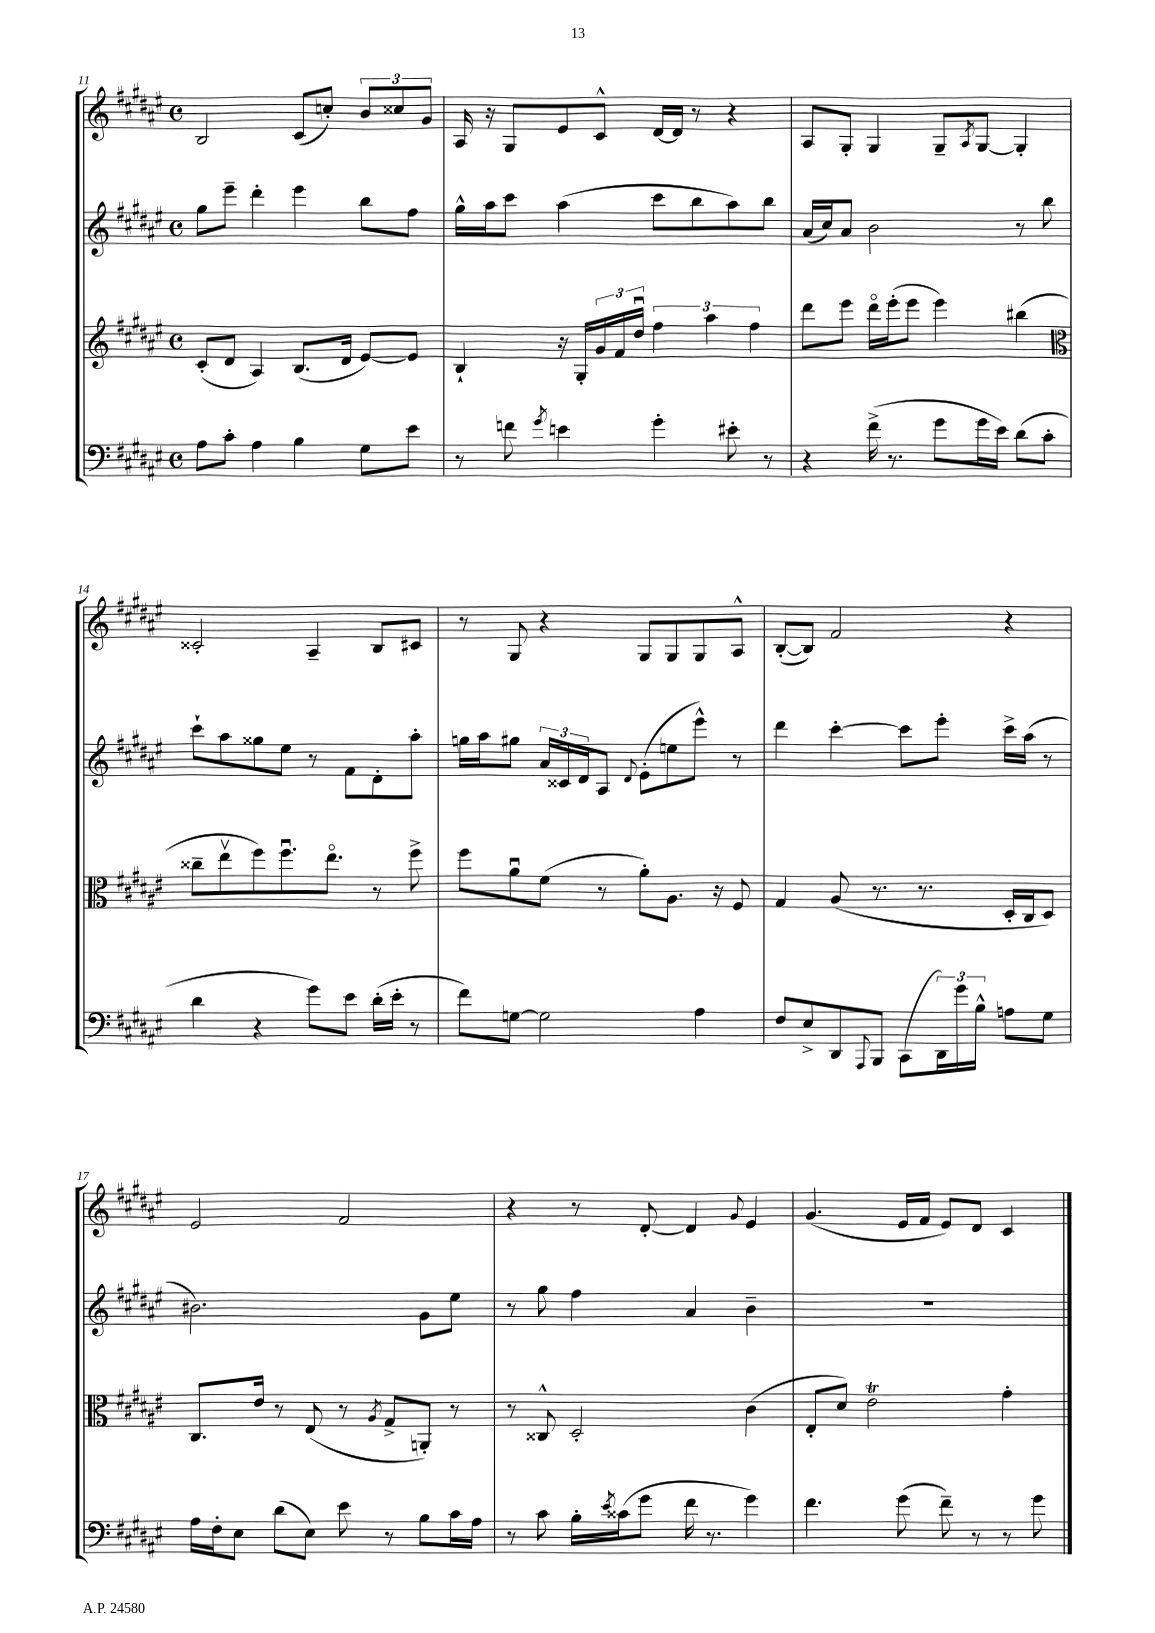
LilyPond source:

<<
\new StaffGroup <<
\new Staff = "s0" {
    \clef treble \key fis \major \defaultTimeSignature \time 4/4
    b2 cis'8( c''8-.) \tuplet 3/2 { b'8 cisis''8 gis'8 } |
    ais16 r16 gis8 eis'8 cis'8-^ dis'16~ dis'16 r8 r4 |
    ais8 gis8-. gis4 gis8-- \acciaccatura { ais8 } gis8~ gis4-. |
    cisis'2-. ais4-- b8 cis'8 |
    r8 gis8 r4 gis8 gis8 gis8 ais8-^ |
    b8~-.( b8) fis'2 r4 |
    eis'2 fis'2 |
    r4 r8 dis'8~-. dis'4 \appoggiatura { gis'8 } eis'4 |
    gis'4.( eis'16 fis'16 eis'8) dis'8 cis'4 \bar "|." |
}
\new Staff = "s1" {
    \clef treble \key fis \major \defaultTimeSignature \time 4/4
    gis''8 eis'''8-- dis'''4-. eis'''4 b''8 fis''8 |
    gis''16-^ ais''16 cis'''8 ais''4( cis'''8 b''8 ais''8) b''8 |
    ais'16( cis''16) ais'8 b'2 r8 b''8 |
    cis'''8-! ais''8 gisis''8 eis''8 r8 fis'8 dis'8-. ais''8-. |
    g''16 ais''16 gis''8 \tuplet 3/2 { ais'16 cisis'16 dis'16 } ais8 \appoggiatura { dis'8 } eis'8-.( e''8 eis'''8-^) r8 |
    dis'''4 cis'''4~-. cis'''8 eis'''8-. cis'''16-> ais''16( r8 |
    bis'2.) gis'8 eis''8 |
    r8 gis''8 fis''4 ais'4 b'4-- |
    R1 \bar "|." |
}
\new Staff = "s2" {
    \clef treble \key fis \major \defaultTimeSignature \time 4/4
    cis'8-.( dis'8 ais4) b8.( dis'16 eis'8~) eis'8 |
    b4-! r16 gis16-. \tuplet 3/2 { gis'16 fis'16 dis''16\downbow } \tuplet 3/2 { fis''4 ais''4 fis''4 } |
    dis'''8 eis'''8 dis'''16\flageolet eis'''16-.( eis'''8 eis'''4) bis''4( |
    \clef alto cisis''8-- eis''8\upbow fis''8) fis''8.\downbow eis''8.\flageolet r8 fis''8-> |
    fis''8 ais'8\downbow fis'8( r8 ais'8-.) ais8. r16 fis8 |
    gis4 ais8( r8. r8. dis16-. cis16 dis8) |
    cis8. eis'16 r8 eis8( r8 \acciaccatura { ais8 } gis8-> a,8-.) r8 |
    r8 cisis8-^ dis2-. cis'4( |
    eis8-. dis'8) eis'2\trill gis'4-. \bar "|." |
}
\new Staff = "s3" {
    \clef bass \key fis \major \defaultTimeSignature \time 4/4
    ais8 cis'8-. ais4 b4 gis8 eis'8 |
    r8 f'8 \acciaccatura { gis'8 } e'4 gis'4-. eis'8-. r8 |
    r4 fis'16->( r8. gis'8 gis'16 eis'16) dis'8( cis'8-. |
    dis'4 r4 gis'8) eis'8 dis'16-.( eis'16-. r8 |
    fis'8) g8~ g2 ais4 |
    fis8 eis8-> dis,8 \appoggiatura { ais,,8 } b,,8 cis,8( \tuplet 3/2 { dis,16) gis'16 b16-^ } a8 gis8 |
    ais16 fis16-. eis8 dis'8( eis8) eis'8 r8 b8 cis'16 ais16 |
    r8 cis'8 b16-. \acciaccatura { eis'8 } cisis'16( gis'8 fis'16 r8. gis'4) |
    fis'4. gis'8( fis'8--) r8 r8 gis'8 \bar "|." |
}
>>
>>
\layout { \context { \Score currentBarNumber = #11 } }
